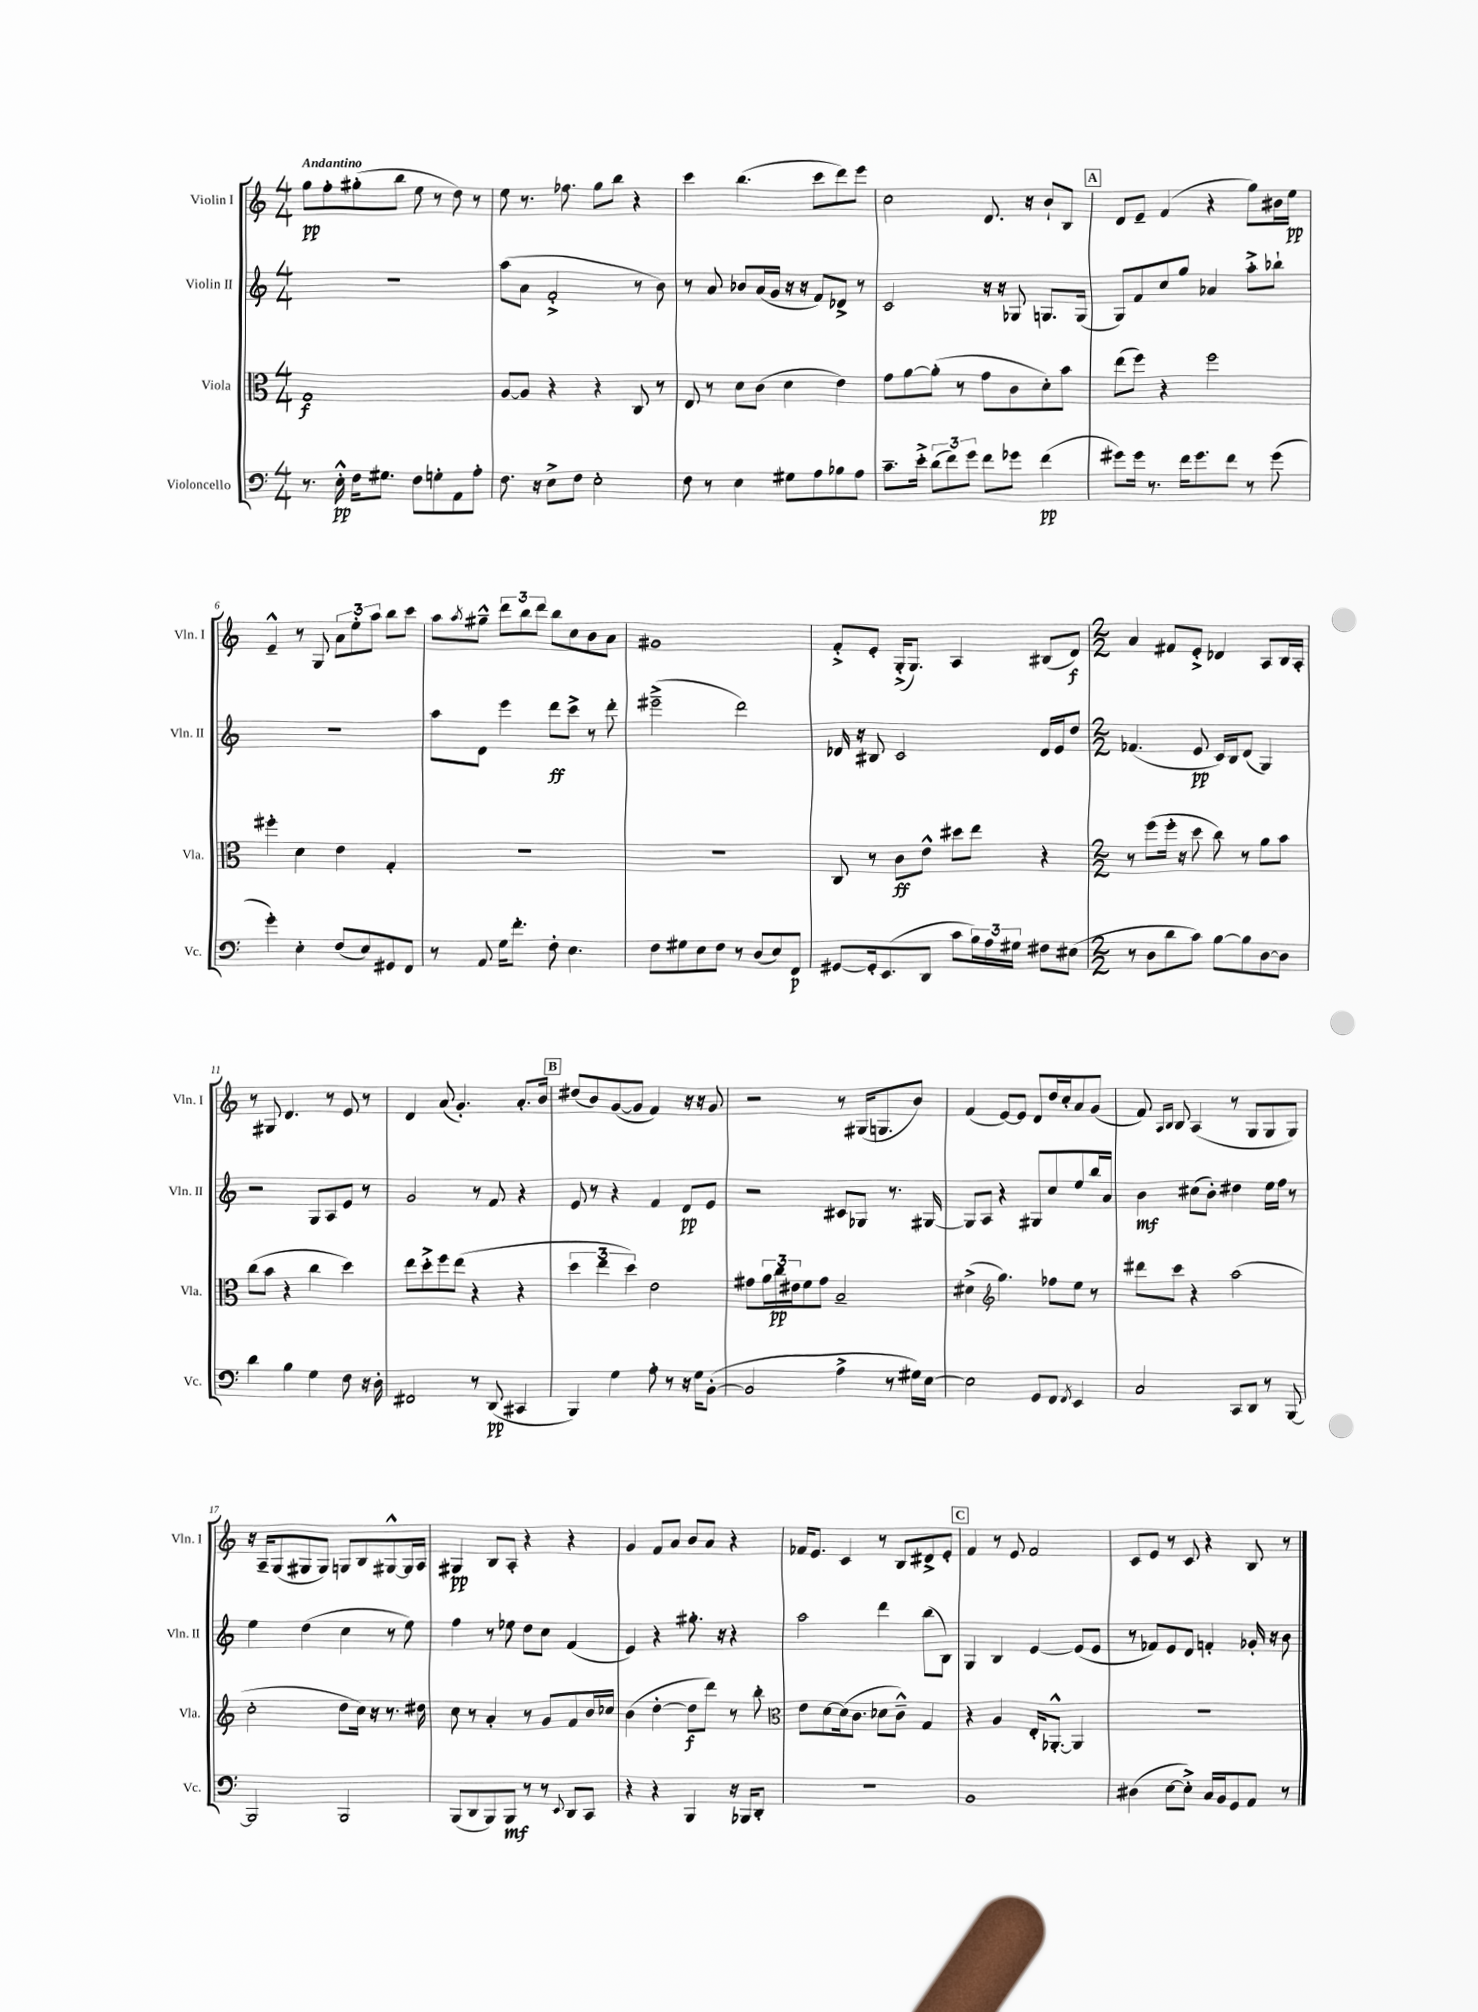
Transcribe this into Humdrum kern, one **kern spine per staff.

**kern	**kern	**kern	**kern
*staff4	*staff3	*staff2	*staff1
*clefF4	*clefC3	*clefG2	*clefG2
*k[]	*k[]	*k[]	*k[]
*M4/4	*M4/4	*M4/4	*M4/4
8.r	1G	1r	8gg\L
.	.	.	8ff'\
16E'^^\	.	.	.
16F\LK	.	.	(8gg#'\
8.G#\J	.	.	.
.	.	.	8bb\J
8F\L	.	.	8ee\
8G'\	.	.	8r
8AA\	.	.	8dd\)
8A'\J	.	.	8r
=	=	=	=
8.F\	[8A/L	(8aa\L	8ee\
.	8A/]J	8a\J	8.r
16r	.	.	.
8E^\L	4r	2f'^/	.
.	.	.	8.ff-\
8F\J	.	.	.
2E'\	4r	.	8gg\L
.	.	.	8bb\J
.	8C/	8r	4r
.	8r	8b\)	.
=	=	=	=
8F\	8E/	8r	4ccc\
8r	8r	8a/	.
4E\	8d\L	8b-/L	(4.bb\
.	(8c\J	(16a/L	.
.	.	16g/JJ	.
8G#\L	4d\	16r	.
.	.	16r	.
8A\	.	8f/L)	8ccc\L
8B-\	4e\)	8d-^/J	8ddd\)
8A\J	.	8r	8eee\J
=	=	=	=
8.c~\L	8g\L	2c/	2cc\
.	[8a\	.	.
16e'^\Jk	.	.	.
(12d\L	(8a'\]J	.	.
12f\)	.	.	.
.	8r	.	.
12g\J	.	.	.
8f\L	8g\L	16r	8.d/
.	.	16r	.
8g-\J	8c\	8G-/	.
.	.	.	16r
(4f\	8d'\)	8.G/L	8b`/L
.	8b\J	.	8B/J
.	.	(16G/Jk	.
=	=	=	=
8g#\L)	(8ee\L	8G/L)	8d/L
16g#\Jk	8ff\J)	8f/	8e~/J
8.r	.	.	.
.	4r	8cc/	(4f/
16f\LK	.	8gg/J	.
8.g#\	.	.	.
.	2ff\	4a-/	4r
8f\J	.	.	.
8r	.	8aa'^\L	8gg\L)
(8g#\	.	8bb-`\J	16b#\L
.	.	.	16ee\JJ
=	=	=	=
4g'\)	4ff#'\	1r	4e~^^/
4E'\	4d\	.	8r
.	.	.	8G/
(8F/L	4e\	.	12a\L
.	.	.	12ee'\
8E/)	.	.	.
.	.	.	12aa\J
8GG#/	4G'/	.	8bb\L
8FF/J	.	.	8ccc\J
=	=	=	=
8r	1r	8aa\L	8aa\L
.	.	.	8qaa/
8AA/	.	8d\J	8gg#~^^\J
16G\LK	.	4eee\	12ddd\L
8.f'\J	.	.	.
.	.	.	12bb\
.	.	.	12ddd\J
8F'\	.	8ddd\L	8bb\L
4.E\	.	8ccc^\J	8cc\
.	.	8r	8b\
.	.	8ddd'\	8a\J
=	=	=	=
8F\L	1r	(2eee#~^\	1g#
8G#\	.	.	.
8E\	.	.	.
8F\J	.	.	.
8r	.	2ddd\)	.
(8D/L	.	.	.
8E/)	.	.	.
8FF/J	.	.	.
=	=	=	=
[8GG#/L	8C/	16d-/	8f'^/L
.	.	16r	.
16GG#'/]k	8r	8B#/	8e'/J
(8.EE/	.	.	.
.	8c\L	2c/	(16G'^/LK
.	.	.	8.G/J)
8DD/J	8e^^\J	.	.
8c\L	8dd#\L	.	4A/
24B\L)	8ee\J	.	.
24A\	.	.	.
24G#\JJ	.	.	.
8F#\L	4r	16d-/LL	(8B#/L
.	.	16e/J	.
(8E#\J	.	8dd/J	8d/J)
=	=	=	=
*M2/2	*M2/2	*M2/2	*M2/2
8r	8r	(4.f-/	4a/
8D\L	(8ff\L	.	.
8d\	16ff'\Jk	.	8f#/L
.	16r	.	.
8c\J)	8dd\	8e/	8e'^/J
[8B\L	8cc\)	16c/LL)	4d-/
.	.	16B/J	.
8B\]	8r	(8d/J	.
[8D\	8a\L	4G/)	8A/L
8D\]J	8b\J	.	16B/L
.	.	.	16A'/JJ
=	=	=	=
4d\	(8cc\L	2r	8r
.	8b\J	.	8G#/
4B\	4r	.	4.d/
4G\	4cc\	8G/L	.
.	.	8A/	8r
8F\	4dd\)	8e/J	8e/
16r	.	8r	8r
16D'\	.	.	.
=	=	=	=
2FF#/	8ee\L	2g/	4d/
.	8dd'^\	.	.
.	8ff\	.	(8a/
.	(8ee\J	.	4.g'/)
8r	4r	8r	.
(8DD/	.	8f/	.
4CC#/	4r	4r	8.a'/L
.	.	.	16b/Jk
=	=	=	=
4BBB/)	6dd\	8e/	(8dd#/L
.	.	8r	8b/)
.	6ee\	.	.
4G\	.	4r	([8g/
.	6dd\)	.	.
.	.	.	8g/]J
8A'\	2e\	4f/	4f/)
8r	.	.	.
16r	.	8d/L	16r
16G\LK	.	.	16r
([8BB'\J	.	8e/J	8g/
=	=	=	=
2BB/]	8g#\L	2r	2r
.	24a\L	.	.
.	24cc\	.	.
.	24e#\J	.	.
.	8f\	.	.
.	8g#\J	.	.
4A^\	2B~/	8c#/L	8r
.	.	8G-/J	(16G#/LK
.	.	.	8.G/
8r	.	8.r	.
16G#\LL)	.	.	8b/J)
[16E\JJ	.	[16G#/	.
=	=	=	=
2E\]	(4d#^\	8G#/]L	(4f/
.	.	8A/J	.
*	*clefG2	*	*
.	4.gg\)	4r	[8e/L)
.	.	.	8e/]J
8GG/L	.	8G#/L	8d/L
8FF/J	8ff-\L	8cc/	16dd/L
.	.	.	16cc'/J
8qFF/	.	.	.
4EE/	8ee\J	8ee/	8a/
.	8r	16bb/L	(8g/J
.	.	16a/JJ	.
=	=	=	=
2C/	8ddd#\L	4b\	8f/)
.	.	.	16qqA/LL
.	.	.	16qqB/JJ
.	8ccc\J	.	8B/
.	4r	(8cc#\L	(4A/
.	.	8b'\J)	.
8CC/L	(2aa\	4dd#\	8r
8DD/J	.	.	8G/L
8r	.	16ee\LL	8G/
.	.	16ff\JJ	.
[8BBB/	.	8r	8G/J)
=	=	=	=
2BBB/]	2cc'\	4ee\	16r
.	.	.	16A~/LK
.	.	.	(8G/
.	.	(4dd\	8G#/
.	.	.	8G#/J)
2BBB/	8dd\L	4cc\	8G/L
.	16cc\Jk)	.	8B/
.	16r	.	.
.	8.r	8r	[8G#^^/
.	.	8ee\)	16G#/]L
.	16dd#\	.	16A/JJ
=	=	=	=
(8BBB/L	8cc\	4ff\	4G#/
8DD/	8r	.	.
8BBB/)	4a'/	8r	8B/L
8BBB/J	.	8ee-\	8A'/J
8r	8r	8dd\L	4r
8r	8g/L	8cc\J	.
8qqEE/	.	.	.
8DD/L	8f/	(4f/	4r
8CC/J	16b/L	.	.
.	16cc-/JJ	.	.
=	=	=	=
4r	(4b\	4e/)	4g/
4r	[4dd'\	4r	8f/L
.	.	.	8a/J
4BBB/	8dd\]L	8.gg#'\	8b/L
.	8ddd\J)	.	8a/J
.	.	16r	.
16r	8r	4r	4r
16BBB-/LK	.	.	.
8DD'/J	8bb'\	.	.
=	=	=	=
*	*clefC3	*	*
1r	8e\L	2aa\	16f-/LK
.	.	.	8.e/J
.	[8d\	.	.
.	(16d\]k	.	4c/
.	8.c\J	.	.
.	8d-\L	4ddd\	8r
.	8c~^^\J)	.	8B/L
.	4G/	(8bb\L	8d#^/
.	.	8B\J)	8e'/J
=	=	=	=
1BB	4r	4G/	4f/
.	4A/	4B/	8r
.	.	.	8e/
.	16E'/LK	[4e/	2f/
.	[8.AA-'^^/J	.	.
.	4AA-/]	(8e/]L	.
.	.	8e/J	.
=	=	=	=
(4D#\	1r	8r	8c/L
.	.	8f-/L)	8e/J
[8E\L	.	8e/	8r
8E'^\]J)	.	8d/J	8c/
16C/LL	.	4f'/	4r
16BB/J	.	.	.
8GG/	.	.	.
8AA/J	.	16g-'/	8B/
.	.	16r	.
8r	.	8b\	8r
==	==	==	==
*-	*-	*-	*-
